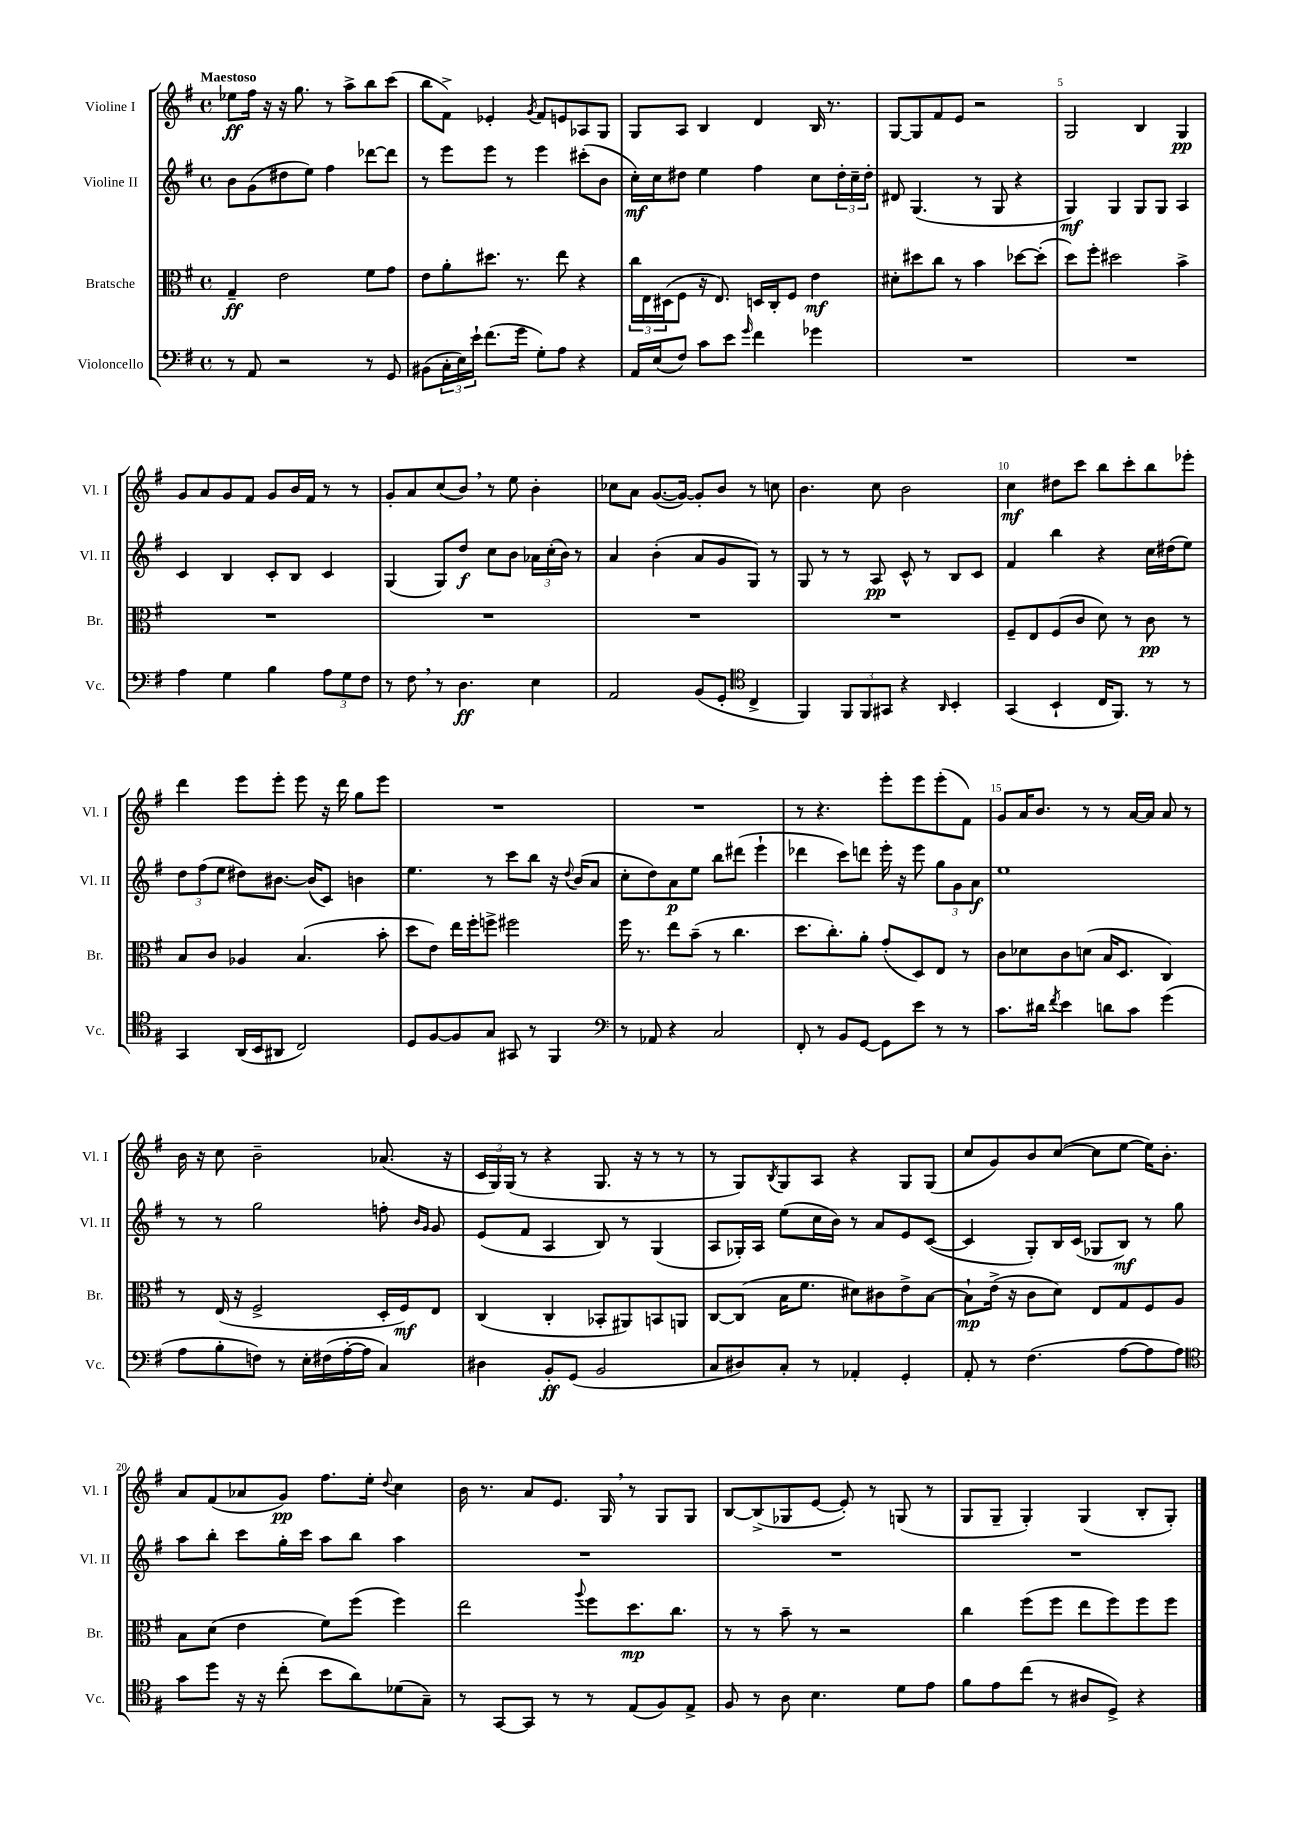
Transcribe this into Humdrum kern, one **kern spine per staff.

**kern	**dynam	**kern	**dynam	**kern	**dynam	**kern	**dynam
*part4	*part4	*part3	*part3	*part2	*part2	*part1	*part1
*staff4	*staff4	*staff3	*staff3	*staff2	*staff2	*staff1	*staff1
*I"Violoncello	*	*I"Bratsche	*	*I"Violine II	*	*I"Violine I	*
*I'Vc.	*	*I'Br.	*	*I'Vl. II	*	*I'Vl. I	*
*clefF4	*	*clefC3	*	*clefG2	*	*clefG2	*
*k[f#]	*	*k[f#]	*	*k[f#]	*	*k[f#]	*
*M4/4	*	*M4/4	*	*M4/4	*	*M4/4	*
*met(c)	*	*met(c)	*	*met(c)	*	*met(c)	*
=1	=1	=1	=1	=1	=1	=1	=1
!	!	!	!	!	!	!LO:TX:a:B:t=Maestoso	!
8r	.	4G~/	ff	8b\L	.	8ee-X\L	ff
8AA/	.	.	.	(8g\	.	16ff#\Jk	.
.	.	.	.	.	.	16r	.
2r	.	2e\	.	8dd#X\	.	16r	.
.	.	.	.	.	.	8.gg\	.
.	.	.	.	8ee\J)	.	.	.
.	.	.	.	4ff#\	.	8r	.
.	.	.	.	.	.	8aa^\L	.
8r	.	8f#\L	.	[8ddd-X\L	.	8bb\	.
8GG/	.	8g\J	.	8ddd-\J]	.	(8ccc\J	.
=2	=2	=2	=2	=2	=2	=2	=2
(8BB#X\L	.	8e\L	.	8r	.	8bb\L	.
24C'\L	.	8a'\	.	8eee\L	.	8f#^\J)	.
24E\)	.	.	.	.	.	.	.
24e`\JJ	.	.	.	.	.	.	.
(8.f#\L	.	8.dd#X\J	.	8eee\J	.	4e-X'/	.
.	.	.	.	8r	.	.	.
16g\Jk	.	8.r	.	.	.	.	.
.	.	.	.	.	.	8qg/	.
8G'\L)	.	.	.	4eee\	.	8f#/L	.
8A\J	.	8ee\	.	.	.	8en/	.
4r	.	4r	.	(8ccc#X'\L	.	8A-X/	.
.	.	.	.	8b\J	.	8G/J	.
=3	=3	=3	=3	=3	=3	=3	=3
16AA/LL	.	24cc\LL	.	16cc'\LL)	mf	8G/L	.
.	.	24E\	.	.	.	.	.
(16E/J	.	.	.	16cc\J	.	.	.
.	.	(24D#X\J	.	.	.	.	.
8F#/J)	.	8F#\J	.	8dd#X\J	.	8A/J	.
8c\L	.	16r	.	4ee\	.	4B/	.
.	.	8.E/)	.	.	.	.	.
8e\J	.	.	.	.	.	.	.
16qqg/	.	.	.	.	.	.	.
4f#\	.	16Dn/LL	.	4ff#\	.	4d/	.
.	.	16C'/J	.	.	.	.	.
.	.	8F#/J	.	.	.	.	.
4g-X\	.	4e\	mf	8cc\L	.	16B/	.
.	.	.	.	.	.	8.r	.
.	.	.	.	24dd#'\L	.	.	.
.	.	.	.	24cc~\	.	.	.
.	.	.	.	24dd#'\JJ	.	.	.
=4	=4	=4	=4	=4	=4	=4	=4
1r	.	8d#X'\L	.	8d#X/	.	[8G/L	.
.	.	8dd#X\	.	(4.G/	.	8G/]	.
.	.	8cc\J	.	.	.	8f#/	.
.	.	8r	.	.	.	8e/J	.
.	.	4b\	.	8r	.	2r	.
.	.	.	.	8G/	.	.	.
.	.	[8dd-X\L	.	4r	.	.	.
.	.	(8dd-'\J]	.	.	.	.	.
=5	=5	=5	=5	=5	=5	=5	=5
1r	.	8dd\L)	.	4G/)	mf	2G/	.
.	.	8ff#'\J	.	.	.	.	.
.	.	2dd#X\	.	4G/	.	.	.
.	.	.	.	8G/L	.	4B/	.
.	.	.	.	8G/J	.	.	.
.	.	4b^\	.	4A/	.	4G/	pp
!!LO:LB:g=z
=6	=6	=6	=6	=6	=6	=6	=6
4A\	.	1r	.	4c/	.	8g/L	.
.	.	.	.	.	.	8a/	.
4G\	.	.	.	4B/	.	8g/	.
.	.	.	.	.	.	8f#/J	.
4B\	.	.	.	8c'/L	.	8g/L	.
.	.	.	.	8B/J	.	16b/L	.
.	.	.	.	.	.	16f#/JJ	.
12A\L	.	.	.	4c/	.	8r	.
12G\	.	.	.	.	.	.	.
.	.	.	.	.	.	8r	.
12F#\J	.	.	.	.	.	.	.
=7	=7	=7	=7	=7	=7	=7	=7
8r	.	1r	.	(4G/	.	8g'/L	.
8F#,\	.	.	.	.	.	8a/	.
8r	.	.	.	8G/L)	.	(8cc/	.
4.D\	ff	.	.	8dd/J	f	8b,/J)	.
.	.	.	.	8cc\L	.	8r	.
.	.	.	.	8b\J	.	8ee\	.
4E\	.	.	.	24a-X\LL	.	4b'\	.
.	.	.	.	(24cc'\	.	.	.
.	.	.	.	24b\JJ)	.	.	.
.	.	.	.	8r	.	.	.
=8	=8	=8	=8	=8	=8	=8	=8
2AA/	.	1r	.	4a/	.	8cc-X\L	.
.	.	.	.	.	.	8a\J	.
.	.	.	.	(4b'\	.	([8.g/L	.
.	.	.	.	.	.	16g/Jk_)	.
(8BB/L	.	.	.	8a/L	.	8g'/L]	.
8GG'/J	.	.	.	8g/	.	8b/J	.
*clefC4	*	*	*	*	*	*	*
4C^/	.	.	.	8G/J)	.	8r	.
.	.	.	.	8r	.	8ccn\	.
=9	=9	=9	=9	=9	=9	=9	=9
4FF#/)	.	1r	.	8G/	.	4.b\	.
.	.	.	.	8r	.	.	.
12FF#/L	.	.	.	8r	.	.	.
12FF#/	.	.	.	.	.	.	.
.	.	.	.	8A/	pp	8cc\	.
12GG#X/J	.	.	.	.	.	.	.
4r	.	.	.	8c^^/	.	2b\	.
.	.	.	.	8r	.	.	.
16qqAA/	.	.	.	.	.	.	.
4BB'/	.	.	.	8B/L	.	.	.
.	.	.	.	8c/J	.	.	.
=10	=10	=10	=10	=10	=10	=10	=10
(4GG/	.	8F#~/L	.	4f#/	.	4cc\	mf
.	.	8E/	.	.	.	.	.
4BB`/	.	(8F#/	.	4bb\	.	8dd#X\L	.
.	.	8c/J	.	.	.	8ccc\J	.
16C/KL	.	8d\)	.	4r	.	8bb\L	.
8.FF#/J)	.	.	.	.	.	.	.
.	.	8r	.	.	.	8ccc'\	.
8r	.	8c\	pp	16cc\LL	.	8bb\	.
.	.	.	.	(16dd#X\J	.	.	.
8r	.	8r	.	8ee\J)	.	8eee-X'\J	.
!!LO:LB:g=z
=11	=11	=11	=11	=11	=11	=11	=11
4GG/	.	8B/L	.	12dd\L	.	4ddd\	.
.	.	.	.	(12ff#\	.	.	.
.	.	8c/J	.	.	.	.	.
.	.	.	.	12ee\J	.	.	.
(16AA/LL	.	4A-X/	.	8dd#X\L)	.	8eee\L	.
16BB/J	.	.	.	.	.	.	.
8AA#X/J	.	.	.	[8.b#X\J	.	8eee'\J	.
2C/)	.	(4.B/	.	.	.	8eee\	.
.	.	.	.	(16b#/KL]	.	.	.
.	.	.	.	8c/J)	.	16r	.
.	.	.	.	.	.	16ddd\	.
.	.	.	.	4bn\	.	8gg\L	.
.	.	8b'\	.	.	.	8eee\J	.
=12	=12	=12	=12	=12	=12	=12	=12
8D/L	.	8dd\L	.	4.ee\	.	1r	.
[8F#/	.	8e\J)	.	.	.	.	.
8F#/]	.	16ee\LL	.	.	.	.	.
.	.	16ff#'\J	.	.	.	.	.
8G/J	.	8ffn^\J	.	8r	.	.	.
8GG#X/	.	2ff#X\	.	8ccc\L	.	.	.
8r	.	.	.	8bb\J	.	.	.
4FF#/	.	.	.	16r	.	.	.
.	.	.	.	8qqdd/	.	.	.
.	.	.	.	(16b/KL	.	.	.
.	.	.	.	8a/J	.	.	.
=13	=13	=13	=13	=13	=13	=13	=13
*clefF4	*	*	*	*	*	*	*
8r	.	16ff#\	.	8cc'\L	.	1r	.
.	.	8.r	.	.	.	.	.
8AA-X/	.	.	.	8dd\)	.	.	.
4r	.	8ee\L	.	8a\	p	.	.
.	.	(8b~\J	.	8ee\J	.	.	.
2C/	.	8r	.	8bb\L	.	.	.
.	.	4.cc\	.	(8ddd#X\J	.	.	.
.	.	.	.	4eee`\	.	.	.
=14	=14	=14	=14	=14	=14	=14	=14
8FF#'/	.	8.dd\L	.	4ddd-X\	.	8r	.
8r	.	.	.	.	.	4.r	.
.	.	8.cc'\)	.	.	.	.	.
8BB/L	.	.	.	8ccc\L)	.	.	.
[8GG/J	.	8a'\J	.	8dddn\J	.	.	.
8GG\L]	.	(8g'/L	.	16eee'\	.	8eee'\L	.
.	.	.	.	16r	.	.	.
8e\J	.	8D/)	.	8eee\	.	8eee\	.
8r	.	8E/J	.	12gg\L	.	(8eee'\	.
.	.	.	.	12g\	.	.	.
8r	.	8r	.	.	.	8f#\J)	.
.	.	.	.	12a\J	f	.	.
=15	=15	=15	=15	=15	=15	=15	=15
8.c\L	.	8c\L	.	1ee	.	8g/L	.
.	.	8d-X\	.	.	.	16a/K	.
16d#X\Jk	.	.	.	.	.	8.b/J	.
8qf#/	.	.	.	.	.	.	.
4e\	.	8c\	.	.	.	.	.
.	.	(8dn\J	.	.	.	8r	.
8dn\L	.	16B/KL	.	.	.	8r	.
.	.	8.D/J	.	.	.	.	.
8c\J	.	.	.	.	.	[16a/LL	.
.	.	.	.	.	.	16a/JJ]	.
(4g\	.	4C/)	.	.	.	8a/	.
.	.	.	.	.	.	8r	.
!!LO:LB:g=z
=16	=16	=16	=16	=16	=16	=16	=16
8A\L	.	8r	.	8r	.	16b\	.
.	.	.	.	.	.	16r	.
8B'\	.	(16E/	.	8r	.	8cc\	.
.	.	16r	.	.	.	.	.
8Fn\J)	.	2F#^/	.	2gg\	.	2b~\	.
8r	.	.	.	.	.	.	.
16E'\LL	.	.	.	.	.	.	.
(16F#X\	.	.	.	.	.	.	.
[16A'\	.	.	.	.	.	.	.
16A\JJ]	.	.	.	.	.	.	.
4C/)	.	16D'/LL	.	8ffn'\	.	(8.a-X/	.
.	.	16F#/J)	mf	.	.	.	.
.	.	.	.	16qqb/LL	.	.	.
.	.	.	.	16qqg/JJ	.	.	.
.	.	8E/J	.	8g/	.	.	.
.	.	.	.	.	.	16r	.
=17	=17	=17	=17	=17	=17	=17	=17
4D#X\	.	(4C/	.	(8e/L	.	24c/LL	.
.	.	.	.	.	.	24G/)	.
.	.	.	.	.	.	(24G/JJ	.
.	.	.	.	8f#/J	.	8r	.
8BB'/L	ff	4C'/	.	4A/	.	4r	.
(8GG/J	.	.	.	.	.	.	.
2BB/	.	8BB-X'/L	.	8B/)	.	8.G/	.
.	.	8AA#X/)	.	8r	.	.	.
.	.	.	.	.	.	16r	.
.	.	8BBn/	.	(4G/	.	8r	.
.	.	8AAn/J	.	.	.	8r	.
=18	=18	=18	=18	=18	=18	=18	=18
8C/L	.	[8C/L	.	8A/L	.	8r	.
8D#X/)	.	(8C/J]	.	16G-X'/L)	.	8G/L)	.
.	.	.	.	16A/JJ	.	.	.
.	.	.	.	.	.	8qB/	.
8C'/J	.	16B\KL	.	(8ee\L	.	8G/	.
.	.	8.f#\J	.	.	.	.	.
8r	.	.	.	16cc\L	.	8A/J	.
.	.	.	.	16b\JJ)	.	.	.
4AA-X'/	.	8d#X\L)	.	8r	.	4r	.
.	.	8c#X\	.	8a/L	.	.	.
4GG'/	.	8e^\	.	8e/	.	8G/L	.
.	.	[8B\J	.	([8c/J	.	(8G/J	.
=19	=19	=19	=19	=19	=19	=19	=19
8AA'/	.	8B`\L]	mp	4c/]	.	8cc/L	.
8r	.	(16e^\Jk	.	.	.	8g/)	.
.	.	16r	.	.	.	.	.
(4.F#\	.	8c\L	.	8G'/L)	.	8b/	.
.	.	8d\J)	.	16B/L	.	([8cc/J	.
.	.	.	.	(16c/JJ	.	.	.
.	.	8E/L	.	8G-X/L	.	8cc\L]	.
[8A\L	.	8G/	.	8B/J)	mf	[8ee\J	.
8A\]	.	8F#/	.	8r	.	16ee\KL])	.
.	.	.	.	.	.	8.b'\J	.
8A\J)	.	8A/J	.	8gg\	.	.	.
!!LO:LB:g=z
=20	=20	=20	=20	=20	=20	=20	=20
*clefC4	*	*	*	*	*	*	*
8g\L	.	8B\L	.	8aa\L	.	8a/L	.
8dd\J	.	(8d\J	.	8bb'\J	.	(8f#/	.
16r	.	4e\	.	8ccc\L	.	8a-X/	.
16r	.	.	.	.	.	.	.
(8cc'\	.	.	.	16gg'\L	.	8g/J)	pp
.	.	.	.	16ccc\JJ	.	.	.
8b\L	.	8f#\L)	.	8aa\L	.	8.ff#\L	.
8a\)	.	(8ff#\J	.	8bb\J	.	.	.
.	.	.	.	.	.	16ee'\Jk	.
.	.	.	.	.	.	8qqdd/	.
(8d-X\	.	4ff#\)	.	4aa\	.	4cc\	.
8G~\J)	.	.	.	.	.	.	.
=21	=21	=21	=21	=21	=21	=21	=21
8r	.	2ee\	.	1r	.	16b\	.
.	.	.	.	.	.	8.r	.
[8GG/L	.	.	.	.	.	.	.
8GG/J]	.	.	.	.	.	8a/L	.
8r	.	.	.	.	.	8.e/J	.
.	.	8qqaa/	.	.	.	.	.
8r	.	8ff#\L	.	.	.	.	.
.	.	.	.	.	.	16G,/	.
(8E/L	.	8.dd\	mp	.	.	8r	.
8F#/)	.	.	.	.	.	8G/L	.
.	.	8.cc\J	.	.	.	.	.
8E^/J	.	.	.	.	.	8G/J	.
=22	=22	=22	=22	=22	=22	=22	=22
8F#/	.	8r	.	1r	.	[8B/L	.
8r	.	8r	.	.	.	(8B^/]	.
8A\	.	8b~\	.	.	.	8G-X/	.
4.B\	.	8r	.	.	.	[8e/J	.
.	.	2r	.	.	.	8e'/])	.
.	.	.	.	.	.	8r	.
8d\L	.	.	.	.	.	(8Gn/	.
8e\J	.	.	.	.	.	8r	.
=23	=23	=23	=23	=23	=23	=23	=23
8f#\L	.	4cc\	.	1r	.	8G/L	.
8e\	.	.	.	.	.	8G~/J	.
(8cc\J	.	(8ff#\L	.	.	.	4G'/)	.
8r	.	8ff#\J	.	.	.	.	.
8A#X/L	.	8ee\L	.	.	.	(4G/	.
8D^/J)	.	8ff#\)	.	.	.	.	.
4r	.	8ff#\	.	.	.	8B'/L	.
.	.	8ff#\J	.	.	.	8G'/J)	.
==	==	==	==	==	==	==	==
*-	*-	*-	*-	*-	*-	*-	*-
